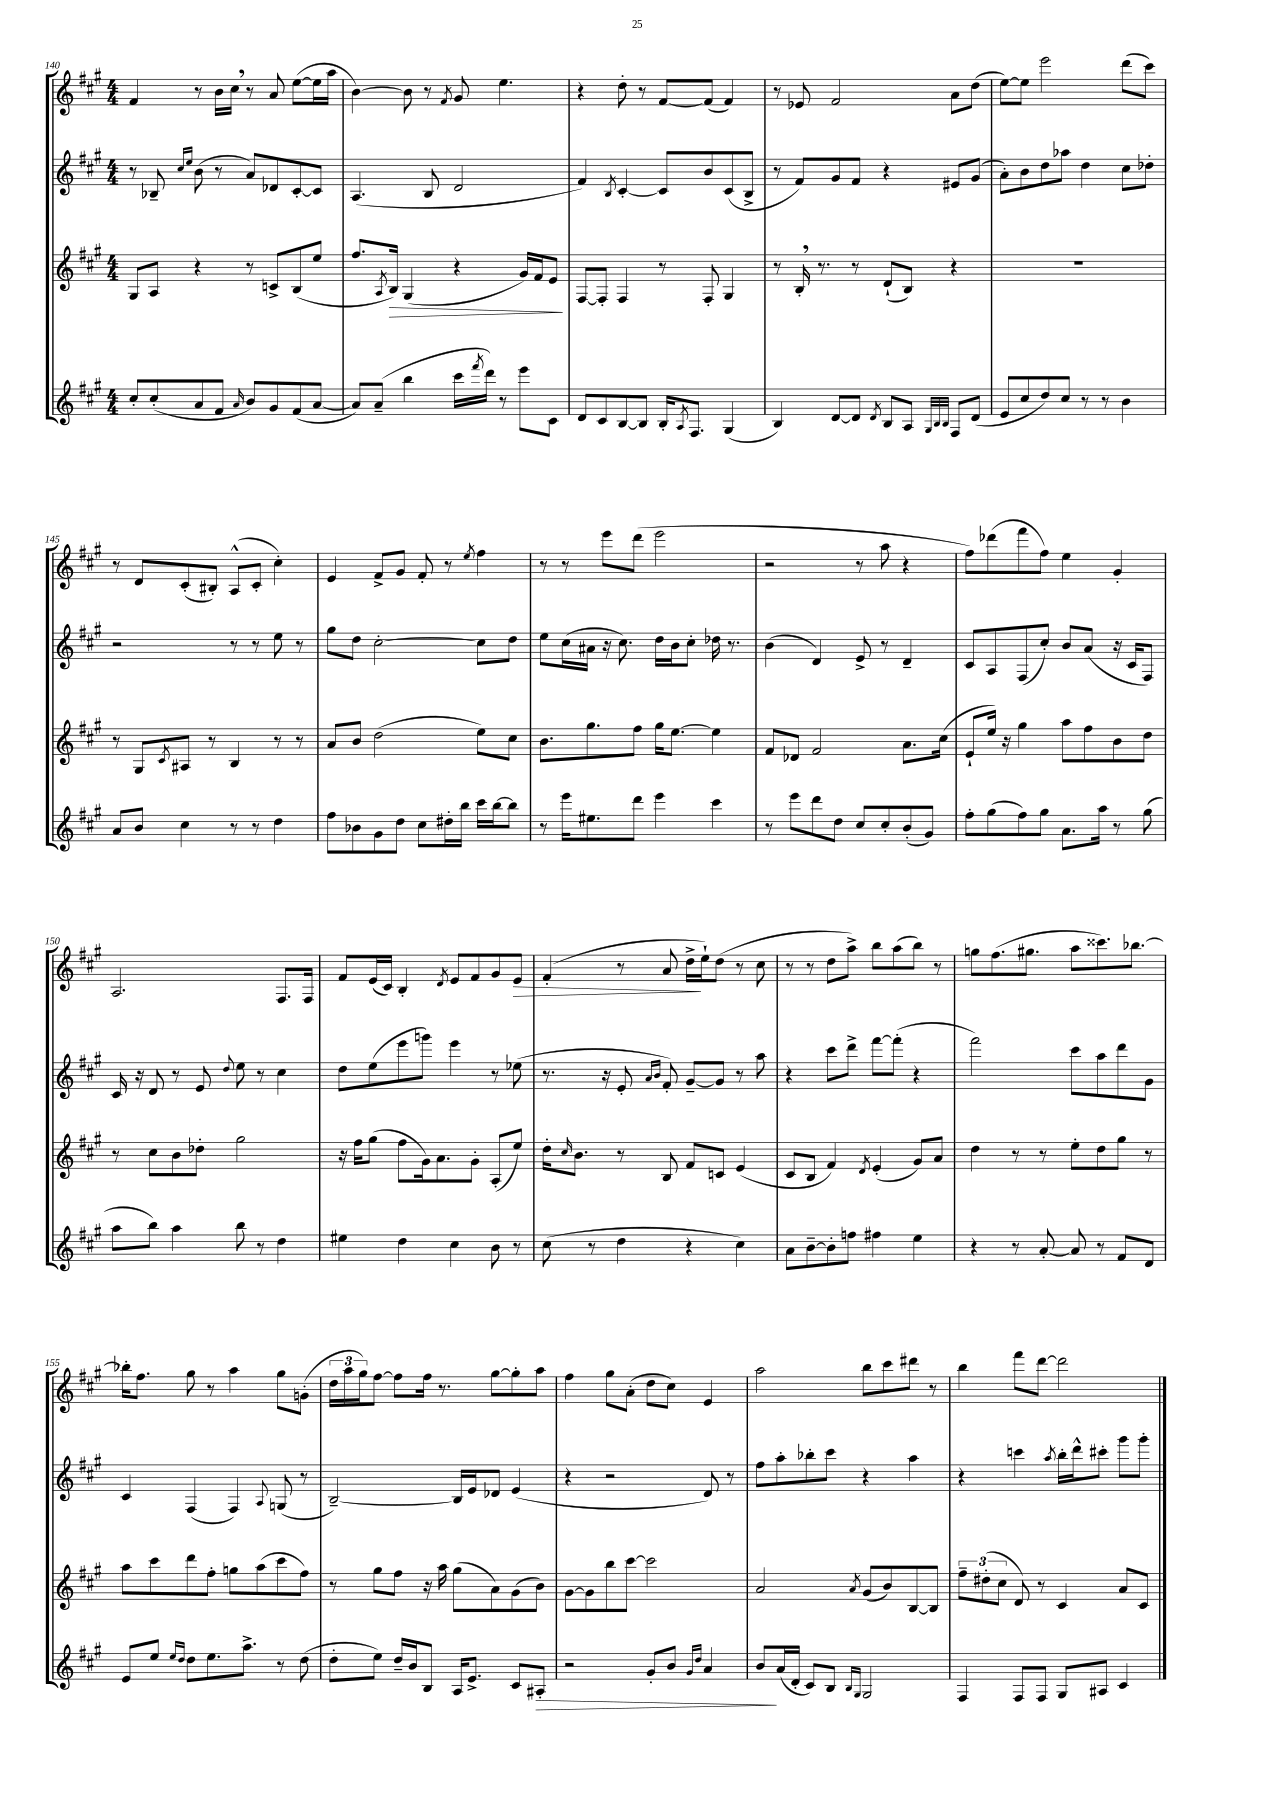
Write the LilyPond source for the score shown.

<<
\new StaffGroup <<
\new Staff = "s0" {
    \clef treble \key a \major \numericTimeSignature \time 4/4
    fis'4 r8 b'16 cis''16 \breathe r8 a'8 e''8~( e''16 a''16 |
    b'4~) b'8 r8 \acciaccatura { fis'8 } gis'8 e''4. |
    r4 d''8-. r8 fis'8~ fis'8( fis'4) |
    r8 ees'8 fis'2 a'8 d''8( |
    e''8~) e''8 e'''2 d'''8( cis'''8) |
    r8 d'8 cis'8-.( bis8-.) a8-^( cis'8-. cis''4-.) |
    e'4 fis'8-> gis'8 fis'8-. r8 \acciaccatura { e''8 } fis''4 |
    r8 r8 e'''8 d'''8( e'''2 |
    r2 r8 a''8 r4 |
    fis''8) des'''8( fis'''8 fis''8) e''4 gis'4-. |
    a2. fis8. fis16 |
    fis'8 e'16( cis'16) b4-. \acciaccatura { d'8 } e'8 fis'8 gis'8 e'8\> |
    fis'4-.( r8 a'8 d''16->\! e''16-!) d''8( r8 cis''8 |
    r8 r8 d''8 a''8->) b''8 a''8( b''8) r8 |
    g''8 fis''8.( gis''8. a''8 cisis'''8.) bes''8.~ |
    bes''16-. fis''8. gis''8 r8 a''4 gis''8 g'8-.( |
    \tuplet 3/2 { d''16 a''16 gis''16) } fis''8~ fis''8 fis''16 r8. gis''8~ gis''8-. a''8 |
    fis''4 gis''8 a'8-.( d''8 cis''8) e'4 |
    a''2 b''8 cis'''8 dis'''8 r8 |
    b''4 fis'''8 d'''8~ d'''2 \bar "|." |
}
\new Staff = "s1" {
    \clef treble \key a \major \numericTimeSignature \time 4/4
    r8 bes8-- \grace { cis''16 e''16 } b'8( r8 a'8) des'8 cis'8~-. cis'8 |
    a4.( b8 d'2 |
    fis'4) \acciaccatura { b8 } cis'4~-. cis'8 b'8 cis'8( b8-> |
    r8 fis'8) gis'8 fis'8 r4 eis'8 gis'8( |
    a'8-.) b'8 d''8 aes''8 d''4 cis''8 des''8-. |
    r2 r8 r8 e''8 r8 |
    gis''8 d''8 cis''2~-. cis''8 d''8 |
    e''8 cis''16( ais'16 r16 cis''8.) d''16 b'16 cis''8-. des''16 r8. |
    b'4( d'4) e'8-> r8 d'4-- |
    cis'8 a8 fis8( cis''8-.) b'8 a'8( r16 cis'16 fis8) |
    cis'16 r16 d'8 r8 e'8 \appoggiatura { d''8 } e''8 r8 cis''4 |
    d''8 e''8( e'''8 g'''8) e'''4 r8 ees''8( |
    r8. r16 e'8-. \grace { a'16 b'16 } fis'8-.) gis'8~-- gis'8 r8 a''8 |
    r4 cis'''8 d'''8-> fis'''8~ fis'''8-.( r4 |
    fis'''2) cis'''8 a''8 d'''8 gis'8 |
    cis'4 fis4( fis4) \appoggiatura { a8 } g8( r8 |
    b2~--) b16 e'16 des'8 e'4( |
    r4 r2 d'8) r8 |
    fis''8 a''8-. bes''8-. cis'''8 r4 a''4 |
    r4 c'''4 \acciaccatura { a''8 } b''16-. d'''16-^ cis'''8-. gis'''8 gis'''8-. \bar "|." |
}
\new Staff = "s2" {
    \clef treble \key a \major \numericTimeSignature \time 4/4
    gis8 a8 r4 r8 c'8-> b8( e''8 |
    fis''8. \acciaccatura { a8 } b16\>) gis4( r4 gis'16) fis'16 e'8\! |
    fis8~ fis8-. fis4 r8 fis8-. gis4 |
    r8 b16-. \breathe r8. r8 d'8-!( b8) r4 |
    R1 |
    r8 gis8 \acciaccatura { cis'8 } ais8 r8 b4 r8 r8 |
    a'8 b'8 d''2( e''8) cis''8 |
    b'8. gis''8. fis''8 gis''16 e''8.~ e''4 |
    fis'8 des'8 fis'2 a'8. cis''16( |
    e'8-! e''16) r16 gis''4 a''8 fis''8 b'8 d''8 |
    r8 cis''8 b'8 des''8-. gis''2 |
    r16 fis''16 gis''8( fis''8 gis'16) a'8. gis'8-. a8-.( e''8) |
    d''16-. \grace { cis''16 } b'8. r8 b8 fis'8 c'8 e'4( |
    cis'8 b8 fis'4) \acciaccatura { d'8 } e'4-.( gis'8) a'8 |
    d''4 r8 r8 e''8-. d''8 gis''8 r8 |
    a''8 cis'''8 d'''8 fis''8-. g''8 a''8( cis'''8 fis''8) |
    r8 gis''8 fis''8 r16 a''16 gis''8( a'8) gis'8( b'8) |
    gis'8~ gis'8 b''8 cis'''8~ cis'''2 |
    a'2 \acciaccatura { a'8 } gis'8( b'8) b8~ b8 |
    \tuplet 3/2 { fis''8-- dis''8-.( cis''8 } d'8) r8 cis'4 a'8 cis'8 \bar "|." |
}
\new Staff = "s3" {
    \clef treble \key a \major \numericTimeSignature \time 4/4
    cis''8-. cis''8-.( a'8 fis'8 \grace { a'16 } b'8) gis'8 fis'8( a'8~ |
    a'8) a'8--( b''4 cis'''16 \acciaccatura { fis'''8 } d'''16) r8 e'''8 cis'8 |
    d'8 cis'8 b8~ b8 b16-. \acciaccatura { a8 } fis8. gis4( |
    b4) d'8~ d'8 \acciaccatura { d'8 } b8 a8 \grace { gis32 b32 b32 } fis8 d'8( |
    e'8 cis''8 d''8) cis''8 r8 r8 b'4 |
    a'8 b'8 cis''4 r8 r8 d''4 |
    fis''8 bes'8 gis'8 d''8 cis''8 dis''16-. b''16 cis'''16 b''16~ b''8 |
    r8 e'''16 eis''8. d'''8 e'''4 cis'''4 |
    r8 e'''8 d'''8 d''8 cis''8 cis''8-. b'8-.( gis'8) |
    fis''8-. gis''8( fis''8) gis''8 a'8. a''16 r8 gis''8( |
    a''8 b''8) a''4 b''8 r8 d''4 |
    eis''4 d''4 cis''4 b'8 r8 |
    cis''8( r8 d''4 r4 cis''4) |
    a'8 b'8~-- b'8-. f''8 fis''4 e''4 |
    r4 r8 a'8~-. a'8 r8 fis'8 d'8 |
    e'8 e''8 \grace { e''16 d''16 } d''8 e''8. a''8.-> r8 d''8( |
    d''8-. e''8) d''16-- b'16 b8 a16 e'8.-> cis'8 ais8-.\> |
    r2 gis'8-. b'8 \grace { gis'16 d''16 } a'4 |
    b'8\! a'16( d'16-. cis'8) b8 \grace { b16 gis16 } gis2 |
    fis4 fis8 fis8 gis8 ais8 cis'4 \bar "|." |
}
>>
>>
\layout { \context { \Score currentBarNumber = #140 } }
